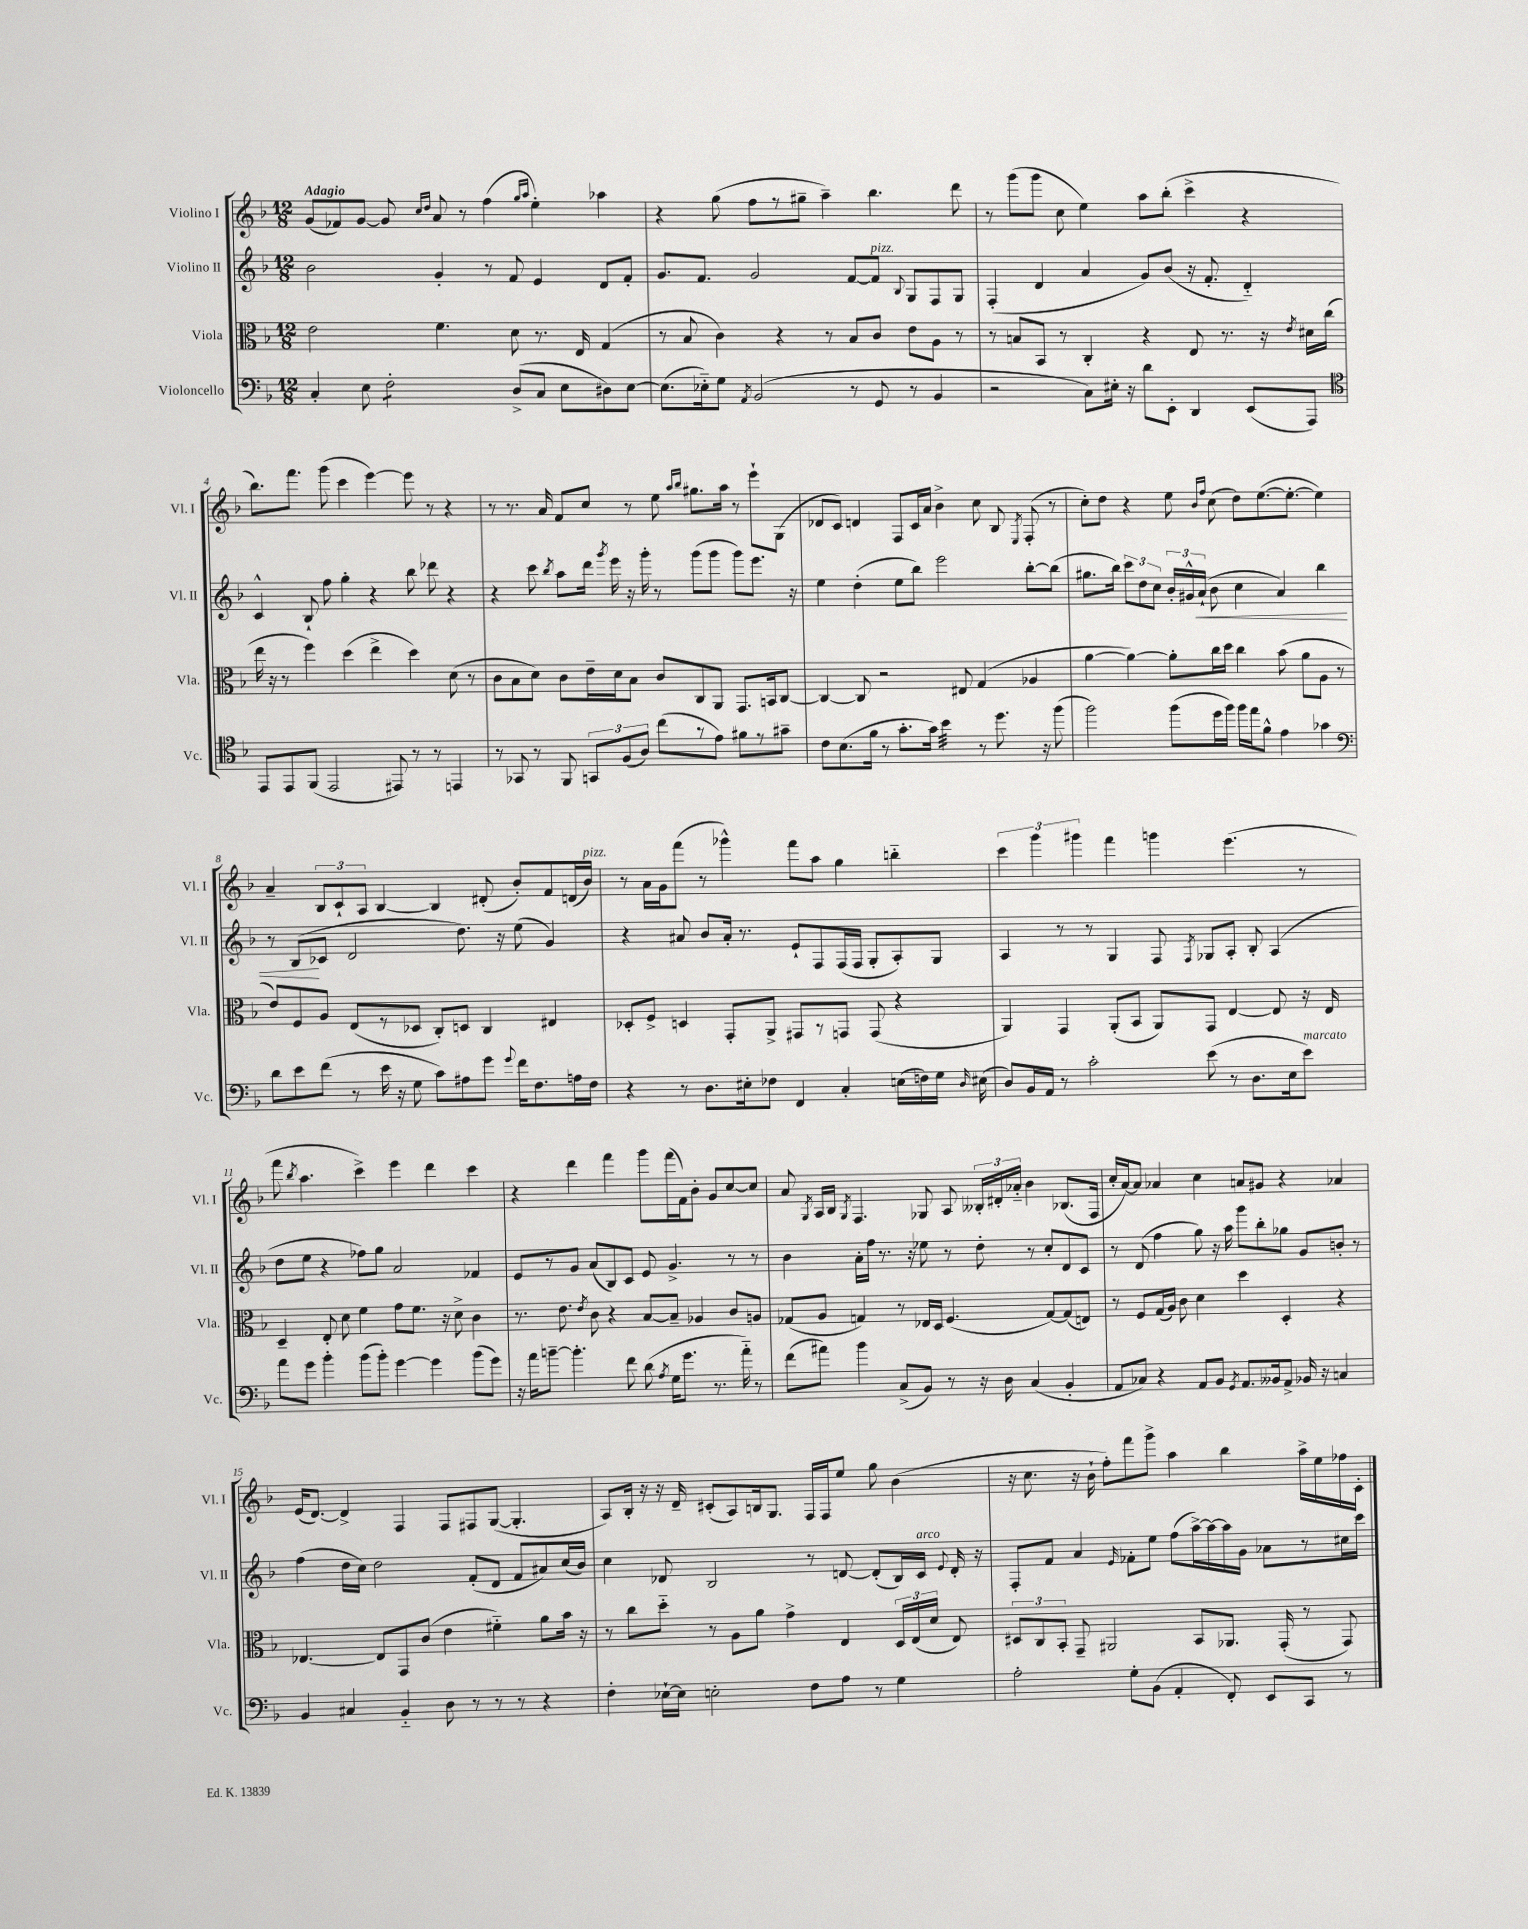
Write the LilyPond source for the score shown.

<<
\new StaffGroup <<
\new Staff = "s0" \with { instrumentName = "Violino I" shortInstrumentName = "Vl. I" } {
    \clef treble \key f \major \numericTimeSignature \time 12/8 \tempo "Adagio"
    \autoBeamOff g'8[( fes'8) g'8]~ g'8 \grace { c''16[ d''16] } a'8 r8 f''4( \grace { g''16[ a''16] } e''4-.) aes''4 |
    r4 g''8( f''8[ r8 gis''8]-- a''4--) bes''4. d'''8 |
    r8 g'''8[( g'''8] c''8 e''4) a''8[ bes''8]-.( c'''4-> r4 |
    bes''8.[) f'''8.] g'''8( c'''4 e'''4~) e'''8 r8 r4 |
    r8 r8. a'16 f'8[ c''8] r8 e''8 \grace { a''16[ bes''16] } gis''8.[ a''16] r8 e'''8[-! g8]( |
    des'8[ c'8]) d'4 f8[ c'16 a'16] bes'4-> c''8 bes8 \acciaccatura { e8 } f8-.( r8 |
    c''8[-.) d''8] r4 e''8 \grace { bes'16[ f''16] } c''8( d''8[) e''8.~( e''8.]~-. e''4) |
    a'4-- \tuplet 3/2 { bes8[ c'8-! a8] } bes4~ bes4 dis'8-.( bes'8[-.) f'8 d'16( bes'16]^\markup { \italic "pizz." }) |
    r8 a'16[ g'16 f'''8]( r8 ges'''4-^) f'''8[ a''8] g''4 b''4-_ |
    \tuplet 3/2 { c'''4 g'''4 gis'''4 } f'''4 g'''4 e'''4.( r8 |
    f'''8 \acciaccatura { bes''8 } a''4. c'''4->) e'''4 d'''4 c'''4 |
    r4 d'''4 f'''4 g'''8[ f'''16( f'16) bes'8]-. g'8[ c''8~ c''8] |
    a'8 \acciaccatura { g8 } a16[ bes16] \acciaccatura { g8 } f4. ges8 a8 \tuplet 3/2 { beses16[-. dis'16-. aes'16]-_ } bes'4 bes8.[( f16] |
    c''16[-. a'16~) a'8] aes'4 c''4 a'8[ gis'8] r4 aes'4 |
    e'16[( d'8.]~) d'4-> f4 f8[ fis8 g8]~( g4.-. |
    a8[) bes16]-. r16 r16 d'16-- cis'8[-.( a8) b16 g8.] f16[ f16 e''8] g''8 bes'4( |
    r16 c''8. r16 bes'16-! f''8[-.) f'''8 g'''8]-> a''4 bes''4 a''16[-> e''16 fes''16 c'16]-. \bar "|." |
}
\new Staff = "s1" \with { instrumentName = "Violino II" shortInstrumentName = "Vl. II" } {
    \clef treble \key f \major \numericTimeSignature \time 12/8
    \autoBeamOff bes'2 g'4-. r8 f'8 e'4 d'8[ f'8]-. |
    g'8.[ f'8.] g'2 f'8[~ f'8]^\markup { \italic "pizz." } \appoggiatura { bes8 } g8[ f8 g8] |
    f4-.( d'4 a'4 g'8[) bes'8]( r16 f'8.-. d'4-_) |
    c'4-^ bes8-! f''8 g''4-. r4 bes''8 des'''8 r4 |
    r4 c'''8 \acciaccatura { bes''8 } a''8[ d'''16] \acciaccatura { g'''8 } e'''16 r16 g'''16-. r8 g'''8[( g'''8] g'''8[) e'''8.] r16 |
    e''4 d''4-.( e''8[ bes''8]) e'''2 bes''8[~-. bes''8]( |
    gis''8.[ bes''16]) \tuplet 3/2 { c'''8[ d''8 c''8] } \tuplet 3/2 { bes'16[-. gis'16-^ a'16]-!\<( } bes'8 c''4 a'4) bes''4 |
    r8 bes8[\!( ces'8] d'2 d''8.) r16 e''8( g'4) |
    r4 ais'8 bes'8[ ais'16]-. r8. e'8[-! f8 f16( f16] g8[-. a8-.) g8] |
    a4 r8 r8 g4 f8 \acciaccatura { f8 } ges8[ a8]-. bes8-. a4( |
    d''8[ e''8] r4 fes''8[) g''8] a'2 fes'4 |
    e'8[ r8 g'8] a'8[( bes8) c'8] e'8 g'4.-> r8 r8 |
    bes'4 a'16[-. f''16] r8. r16 ees''8 r8 d''8-. r8 c''8[-. d'8 c'8] |
    r8 d'8( f''4 g''8) r16 a''16 g'''8[ bes''8-. ges''8] g'8[ b'8]-. r8 |
    f''4( d''16[ c''16]) d''2 f'8[-.( d'8] f'8[ ais'8) c''16( bes'16]) |
    c''4 des'8 bes2 r8 d'8~ d'8[-.( bes16) c'16]^\markup { \italic "arco" } \appoggiatura { e'8 } d'16-. r16 |
    f8[-. f'8] a'4 \grace { e'16 } fes'8[-. e''8] f''8[( a''16~->) a''16~ a''16 g'16] aes'8[ r8 cis''16 c'''16] \bar "|." |
}
\new Staff = "s2" \with { instrumentName = "Viola" shortInstrumentName = "Vla." } {
    \clef alto \key f \major \numericTimeSignature \time 12/8
    \autoBeamOff e'2 f'4. d'8 r8. e16 g4( |
    r8 bes8 c'4) r4 r8 bes8[ c'8] e'8[ a8] r8 |
    r8 b8[ bes,8] r8 c4-. r4 e8 r8. r16 \acciaccatura { e'8 } dis'16[ c''16]( |
    e''16 r16 r8 f''4) d''4( e''4-> d''4) d'8( r8 |
    c'8[ bes8 d'8]) c'8[ e'16-- d'16 bes8] c'8[ c8 a,8] g,8.[ b,16 c8]~ |
    c4~ c8 r2 eis8 g4( aes4 |
    a'4~ a'4~) a'8[-. c''16 d''16] c''4 bes'8( a'8[ a8] r8 |
    e'8[) f8 a8] e8[( r8 des8] c8[-.) d8] c4 eis4 |
    des8[-. f8]-> d4 g,8[-. a,8]-> gis,8[ r8 g,8] g,8( r4 |
    a,4) g,4 a,8[-.( bes,8] a,8[) g,8] e4~ e8 r16 e16 |
    d4-- e8-. d'8 f'4 g'8[ f'8.] r16 d'8-> c'4 |
    r8. e'8. \acciaccatura { e'8 } c'8 r4 bes8[~ bes8]-- aes4 c'8[ a8] |
    ges8[( a8] g4) r8 ees16[ d16] f4.( g8[~) g8( e8]) |
    r8 f8[ g16( a16]) c'8 d'4 d''4 d4-. r4 |
    ees4.~ ees8[ g,8 c'8]( e'4 fis'4-_) a'8[ bes'16] r16 |
    r8 c''8[ d''8]-_ r8 a8[ a'8] g'4-> e4 \tuplet 3/2 { d16[ e16( d'16] } e8) |
    \tuplet 3/2 { dis8[ c8 bes,8]-. } g,8-- ais,2 bes,8[ aes,8.] g,16-.( r8 g,8) \bar "|." |
}
\new Staff = "s3" \with { instrumentName = "Violoncello" shortInstrumentName = "Vc." } {
    \clef bass \key f \major \numericTimeSignature \time 12/8
    \autoBeamOff c4-. e8 f2:8-. d8[->( c8] e8[ dis8) e8]~ |
    e8.[( ees16-_) g8] \acciaccatura { a,8 } bes,2( r8 g,8 r8 bes,4 |
    r2 c8[) eis16]-. r16 d'8[ e,8]-. d,4 e,8[( a,,8]) |
    \clef tenor e,8[ e,8 f,8]( e,2 eis,8) r8 r8 e,4 |
    r8 ges,8 r8 f,8 \tuplet 3/2 { g,8[ f8( a8]) } c''8[( r8 e'8]) fis'8[ r8 gis'8]-- |
    c'8[ bes8.( f'16] r8 g'8.[-. g'16]) bes'4:32 r8 d''8. r16 f''8( |
    f''2) f''8[( d''16 f''16]) f''16[ e''16 f'8]-^ e'4 ges'4 |
    \clef bass d'8[ e'8 f'8]( r8 e'16 r16 g8 c'8[) ais8 g'8] \appoggiatura { g'8 } f'16[ f8. a16 f16] |
    r4 r8 d8.[ eis16-. fes8] f,4 c4-. e16[( f16) g16] \grace { d16 } eis16( |
    d8[) bes,16 a,16] r8 c'2-. e'8( r8 d8.[ e16 e'8]^\markup { \italic "marcato" }) |
    a'8[ g'8] bes'4-. bes'8[( bes'8]-.) g'4~ g'4 bes'8[( g'8]) |
    r16 a'16[ b'8]~-- b'4.-. f'8 d'8( \acciaccatura { a8 } g16[ g'8.] r8. a'16-_) r8 |
    f'8[( ais'8]) bes'4 c8[->( bes,8]) r8 r16 d16 c4( bes,4-. |
    a,8[ ces8]) r4 a,8[ bes,8] \acciaccatura { g,8 } a,8.[ beses,16 a,8]-> bes,16 r16 c4 |
    bes,4 cis4 bes,4-_ d8 r8 r8 r8 r4 |
    f4-. ees16[~-! ees16] e2-. f8[ a8] r8 g4 |
    a2-. g8[-. bes,8]( a,4-. f,8-.) e,8[ c,8] r8 \bar "|." |
}
>>
>>
